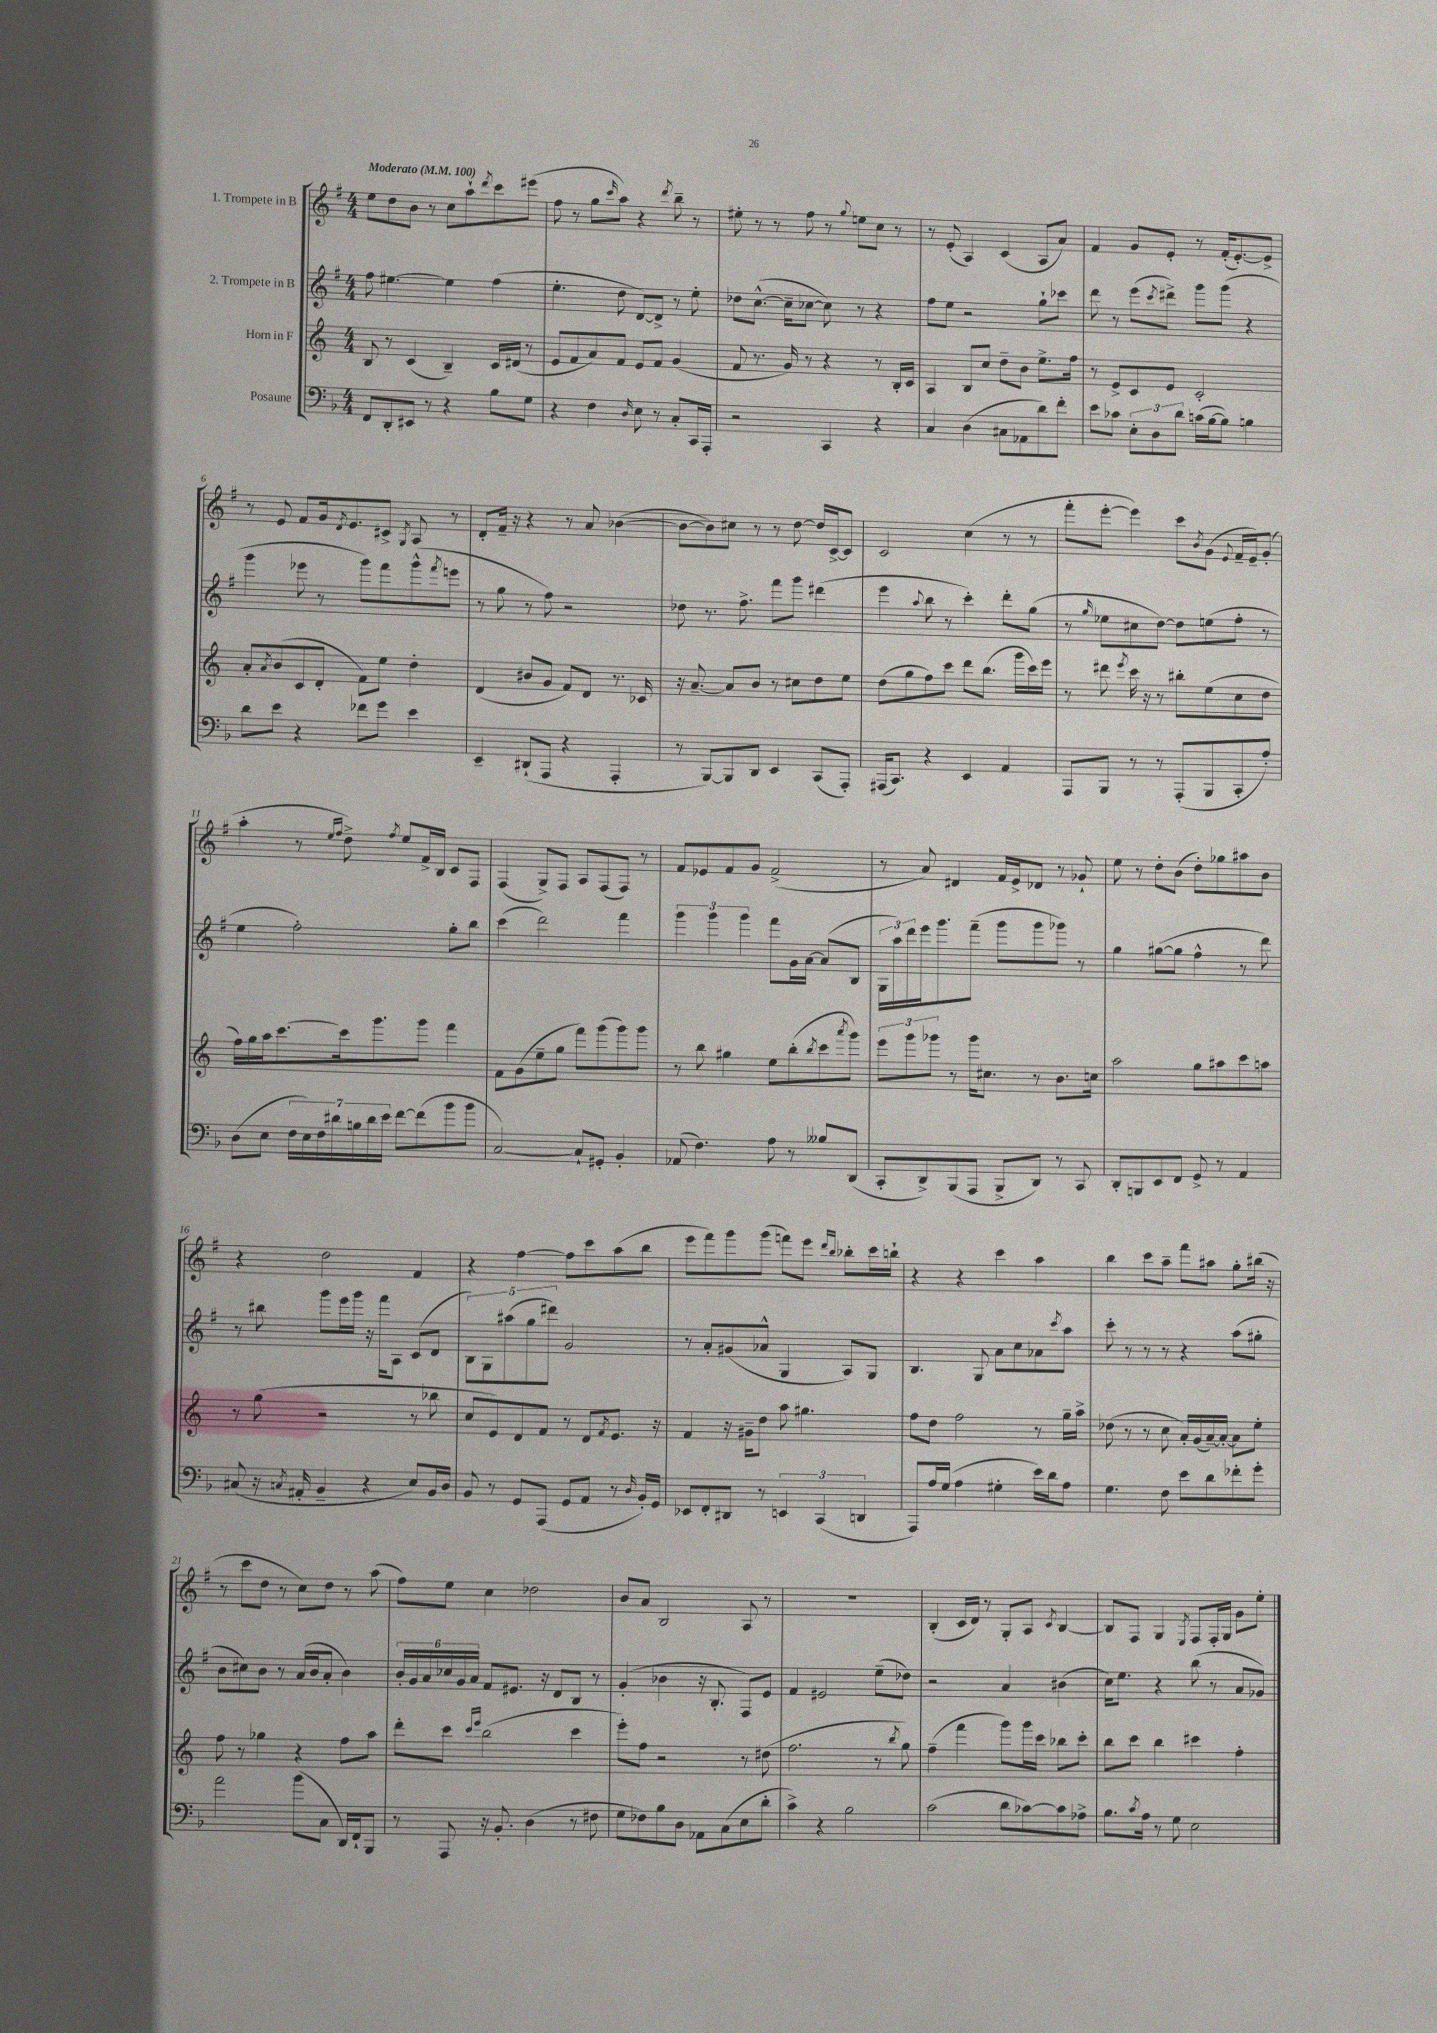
<<
\new StaffGroup <<
\new Staff = "s0" \with { instrumentName = "1. Trompete in B" } {
    \clef treble \key g \major \numericTimeSignature \time 4/4 \tempo "Moderato" 4 = 100
    e''8 d''8 b'8 r8 c''8 a''8-! \acciaccatura { d'''8 } c'''8 eis'''8( |
    fis''8 r8 g''8 \grace { c'''16 } a''8) r4 \acciaccatura { d'''8 } b''8-- r8 |
    eis''8-. r8 r8 fis''8 r8 \appoggiatura { g''8 } e''8 c''8 r8 |
    r8 e'8-.( a4) c'4( a8 a'8) |
    fis'4 g'8 e'8-. r8 fis'16-.( e'8.~-.) e'8-> |
    r8 e'8 fis'8 g'16 \acciaccatura { d'8 } e'8. cis'8-> \acciaccatura { g8 } a8 r8 |
    d'8-. fis'16-- r16 r4 r8 a'8 bes'4~( |
    bes'8~ bes'8) cis''8 r8 r8 d''8~ d''16 c'16~-> c'8 |
    c'2 c''4( r8 r8 |
    fis'''8-. e'''8~-. e'''4) c'''8 \acciaccatura { b'8 } g'8( \appoggiatura { e'8 } fis'16-- e'16--) g'8-.( |
    a''4-. r8 \grace { e''16 fis''16 } d''8->) \acciaccatura { fis''8 } e''8 fis'16-> b16 c'8 fis8 |
    fis4( g8->) fis8 a8 fis8( fis8) r8 |
    fis'8 ees'8 fis'8 g'8 fis'2->( |
    r8 a'8) dis'4 fis'16 e'16-> des'8 r8 ges'8-! |
    e''8 r8 d''8-. b'8( d''8-.) ges''8 ais''8 b'8 |
    r4 d''2 fis'4 |
    r4 fis''4~ fis''8 c'''8 a''8( b''8 |
    e'''8 fis'''8) g'''8 g'''8( f'''8) e'''8 \grace { d'''16 b''16 } bes''8-. c'''16 b''16-! |
    r4 r4 c'''4 a''4 |
    b''4 c'''8 a''8-- fis'''8 ais''8 g''8-. bis''16( r16 |
    r8 c'''8 d''8 r8 c''8) d''8 r8 a''8( |
    fis''8) e''8 c''4 des''2 |
    b'8 a'8 b2 a8 r8 |
    R1 |
    b4-.( c'16 d'16) r8 g8-. a8 \acciaccatura { c'8 } b4~ |
    b8 fis8 g4 \acciaccatura { e8 } fis8 fis16-. g16 g'8 e''8-. \bar "|." |
}
\new Staff = "s1" \with { instrumentName = "2. Trompete in B" } {
    \clef treble \key g \major \numericTimeSignature \time 4/4
    fis''8 eis''4.~ eis''4 fis''4( |
    e''4.-. d''8 d'8~) d'8-> r8 e''8-. |
    des''8 c''8.~-^( c''16-- ces''8~ ces''8) r8 r4 |
    fis''8 e''8 r2 g''8-! ces'''8 |
    d'''8 r8 e'''8( \acciaccatura { c'''8 } dis'''8->) g'''8 g'''8( r4 |
    g'''4 ees'''8 r8 g'''8) fis'''8 g'''8-^( \acciaccatura { fis'''8 } e'''8 |
    r8 g''8 r8 fis''8) r2 |
    des''8 r8. fis''8.-> fis'''8 g'''8 dis'''4( |
    e'''4 \appoggiatura { a''8 } b''8 r8 c'''4-.) d'''8-. g''8( |
    r8 \grace { g''16 } ees''8 cis''8 d''8~) d''8 e''8( fis''8-. r8 |
    e''4 fis''2-.) g''8-. b''8 |
    c'''4( d'''2) fis'''4 |
    \tuplet 3/2 { g'''4 g'''4 g'''4 } fis'''8 g'16 a'16~ a'8( b8 |
    \tuplet 3/2 { g16 a''16) d'''16 } e'''16 g'''8. fis'''8--( g'''8 g'''8 ges'''8) r8 |
    g''4 gis''8~( gis''8 fis''4-^ r8 d'''8) |
    r8 bis''8 g'''8 e'''16 g'''16 r16 fis'''16 a8 c'8( d'8 |
    \tuplet 5/4 { b8) g8 ais''8( g''8 dis'''8) } g'2 |
    r8 a'8-. gis'8( aes'8-^ g4 a8) g8 |
    b4. g8 a'8 c''8 aes'8 \acciaccatura { c'''8 } a''8 |
    c'''8-. r8 r8 r8 r4 a''8( gis''8-. |
    b'8 cis''8) b'8 r8 a'16( b'16 a'8-. b'4) |
    \tuplet 6/4 { b'16-. g'16 a'16 ces''16 g'16 a'16 } fis'8 eis'8. r16 d'8 b8 r8 |
    g'4-.( bes'4 r16 b8.-. fis8) e'8 |
    fis'4 eis'2 e''8--( des''8) |
    r2 a'4 bis'4( |
    c''16) e''8. r4 b''8( r8 a'8 ges'8) \bar "|." |
}
\new Staff = "s2" \with { instrumentName = "Horn in F" } {
    \clef treble \key c \major \numericTimeSignature \time 4/4
    b8 r8 c'4( b4--) c'16 dis'16( r8 |
    e'8 f'8 a'8) f'8 e'8 f'8 g'4( |
    f'8 r8. g'16) r8 r4 r8 b16-. c'16 |
    a4 b8 c''8 d''8-- b'8 e''8.-> f''16 |
    r8 e'8-> c'8 e'8 c'2-. |
    a'8-. \acciaccatura { a'8 } b'8( c'8 d'8-. f'8) e''8 d''4-. |
    d'4( bis'8 g'8 f'8) d'8 r8. ces'16 |
    r16 a'8.~-- a'8 b'8 r8 cis''8 d''8 e''8 |
    d''8( g''8 f''8) c'''8 d'''8 b''8.( g'''16 c'''16) e'''16 |
    r8 dis'''8 \acciaccatura { e'''8 } c'''16 r16 r8 bis''8-. e''8( c''8 d''8 |
    f''16) g''16 a''16 c'''8.~ c'''16 g'''8. g'''8 f'''4 |
    f'8 g'8( e''8-- g''8 f'''8) g'''8( g'''8) g'''8 |
    r8 b''8 gis''4 e''8 b''8-.( \acciaccatura { b''8 } c'''8 \acciaccatura { a'''8 } g'''8) |
    \tuplet 3/2 { e'''8 g'''8 ges'''8 } r8 ges'''16 cis''8. r8 b'8. c''16 |
    a''2 g''8 ais''8 c'''8 a''8 |
    r8 g''8( r2 r8 bes''8 |
    c''8 e'8) d'8 f'8 r8 d'8 \acciaccatura { f'8 } e'8. r16 |
    f'4 r16 gis'16-- d''8 a''8 gis''4. |
    f''8 d''8 f''2 r8 g''16-- a''16-> |
    des''8( r8 r8 c''8 a'16-.) g'16( a'16~--) a'16~-. a'8 e''8-. |
    f''8 r8 ges''4 r4 f''8 a''8 |
    d'''8-. c'''8 \grace { c'''16 e'''16 } b''2( c'''4 |
    e'''8-.) f''8 r2 r8 dis''8( |
    f''2. r8 \acciaccatura { b''8 } g''8) |
    f''4--( f'''4 g'''8) g'''16 c'''16 bes''8 c'''8-. |
    b''8 c'''8 b''4 cis'''4 f''4-. \bar "|." |
}
\new Staff = "s3" \with { instrumentName = "Posaune" } {
    \clef bass \key f \major \numericTimeSignature \time 4/4
    f,8 d,8-. eis,8 r8 r4 bes8 g8 |
    r4 f4 \grace { d16 } e8 r8 c8-. c,16 a,,16-. |
    r2 c,4 r4 |
    c4 d4( cis8 aes,8 d'8) f'8-. |
    e'8 ces'8 \tuplet 3/2 { e8-. d8 d'8 } c'16( bes16~ bes8) b4 |
    d'8 e'8 r4 fes'8 g'8 e'4 |
    e,4-- dis,8-!( a,,8 r4 a,,4-. |
    r8 bes,,8~) bes,,8 d,8 e,4 c,8( a,,8-.) |
    ais,,16( c,8.) r4 e,4 a,4 |
    a,,8 bes,,8 r8 r8 a,,8-.( bes,,8 c,8-. a8-.) |
    d8( e8 \tuplet 7/4 { f16 e16) f16 dis'16 b16 dis'16 e'16 } f'8~ f'8( bes'8 bes'8 |
    c2~) c8-! gis,8-. bes,4-. |
    aes,8( f4.) a8 r8 beses8 d,8( |
    c,8-. d,8->) bes,,8( a,,8 bes,,8-> d,8) r8 c,8 |
    d,8-. b,,8 e,8 f,8 g,8-> r8 a,4 |
    cis8( r16 \acciaccatura { c8 } ais,16-. bes,4-- r4 e8) bes,16 d16 |
    bes,8 r8 g,8 a,,8( g,8 a,8 r8 \grace { d16 } bes,16-.) g,16 |
    ees,8 f,8-. dis,8 r8 \tuplet 3/2 { e,4 c,4( d,4 } |
    a,,8) a16 g16( a4 gis4-. e'16) d'16 a8 |
    g4. f8 e'8 d'8 fes'8-. g'8-. |
    a'2 bes'8( c8 d,16) f,16-! bes,,8 |
    r8 a,,8 r16 bes,8.-. d4( r8 fis8 |
    g8 fes8) bes8 d8 aes,8 c8( e8 d'8-. |
    c'4->) r4 bes2 |
    c'2( d'8 ces'8~) ces'8 aes8-> |
    bes8. \acciaccatura { c'8 } a16 r8 g8 e2 \bar "|." |
}
>>
>>
